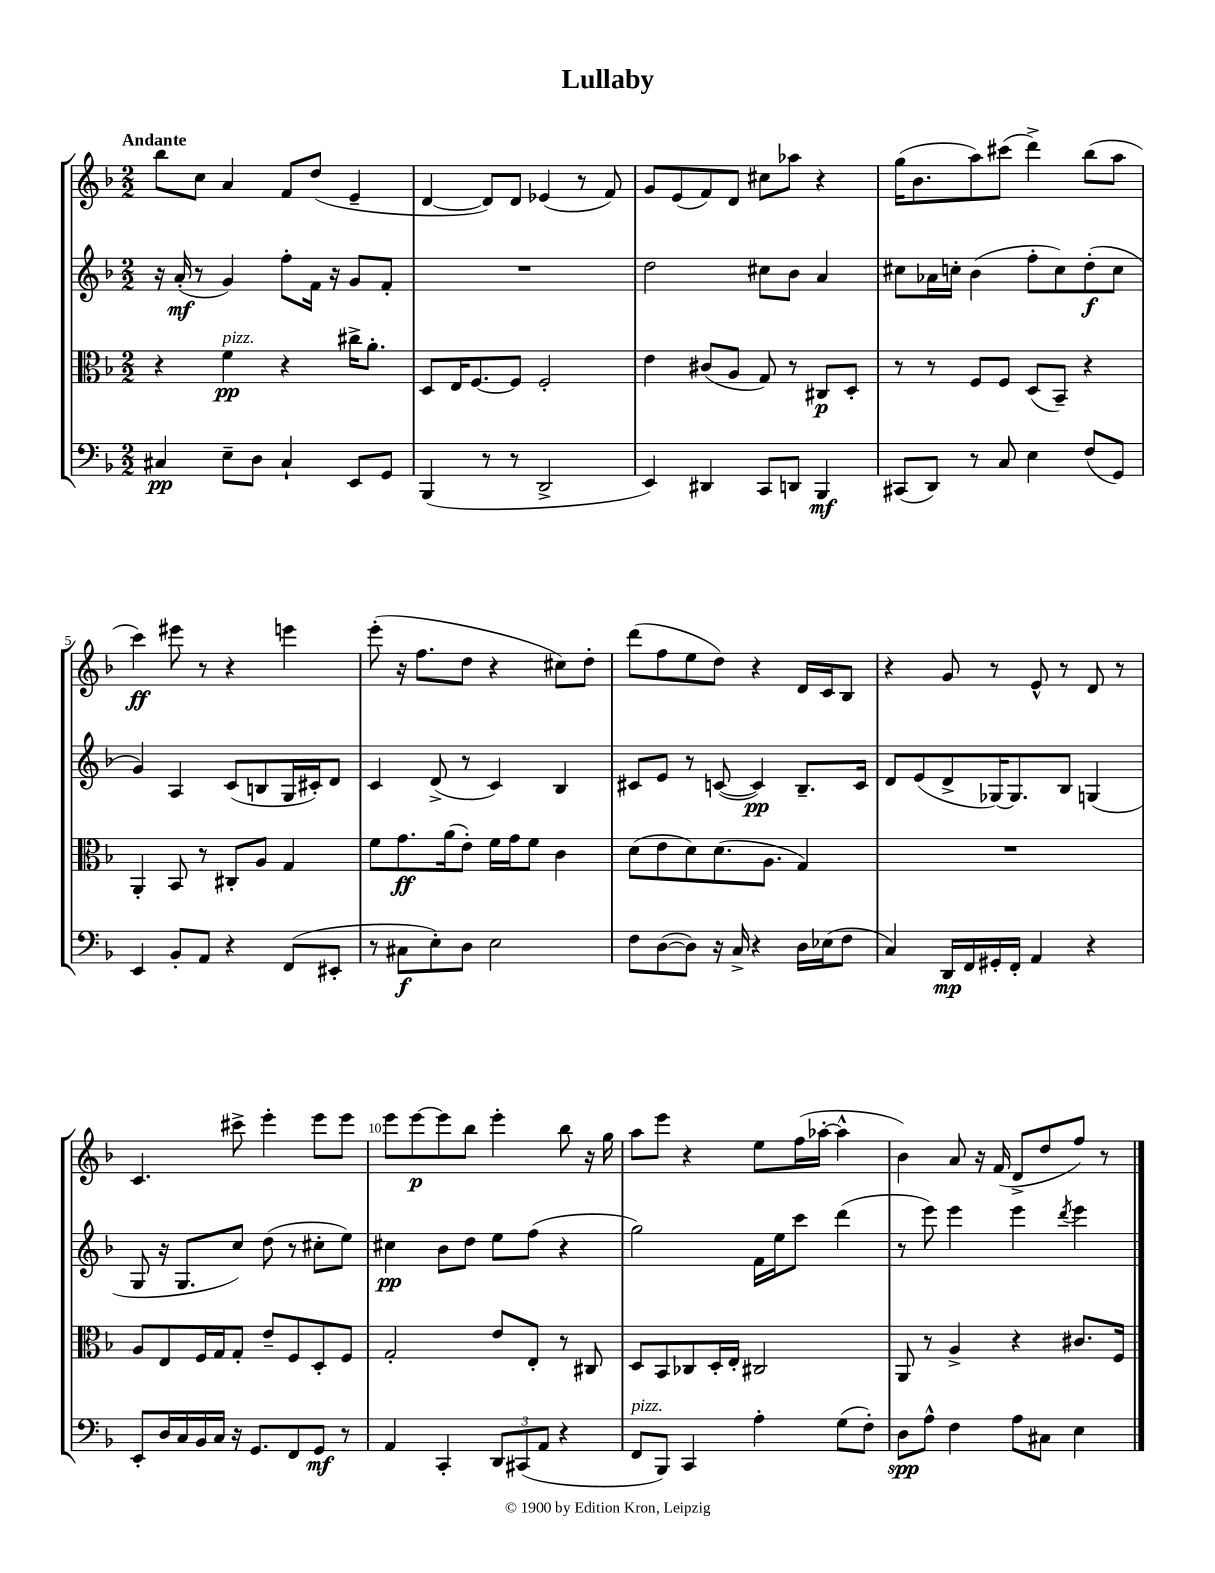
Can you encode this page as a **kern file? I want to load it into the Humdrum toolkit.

**kern	**kern	**kern	**kern
*staff4	*staff3	*staff2	*staff1
*clefF4	*clefC3	*clefG2	*clefG2
*k[b-]	*k[b-]	*k[b-]	*k[b-]
*M2/2	*M2/2	*M2/2	*M2/2
4C#	4r	16r	8bb-
.	.	(16a'	.
.	.	8r	8cc
8E~	4f	4g)	4a
8D	.	.	.
4C#`	4r	8ff'	8f
.	.	16f	(8dd
.	.	16r	.
8EE	16cc#^	8g	4e~
.	8.a'	.	.
8GG	.	8f'	.
=	=	=	=
(4BBB-	8D	1r	[4d
.	16E	.	.
.	[8.F	.	.
8r	.	.	8d])
8r	8F]	.	8d
2DD^	2F'	.	(4e-
.	.	.	8r
.	.	.	8f)
=	=	=	=
4EE)	4e	2dd	8g
.	.	.	(8e
4DD#	(8c#	.	8f)
.	8A	.	8d
8CC	8G)	8cc#	8cc#
8DD	8r	8b-	8aa-
4BBB-	8C#	4a	4r
.	8D'	.	.
=	=	=	=
(8CC#	8r	8cc#	(16gg
.	.	.	8.b-
8DD)	8r	16a-	.
.	.	16cc'	.
8r	8F	(4b-	8aa)
8C	8F	.	(8ccc#
4E	(8D	8ff'	4ddd^)
.	8BB-~)	8cc)	.
(8F	4r	(8dd'	(8bb-
8GG)	.	8cc	8aa
=	=	=	=
4EE	4AA'	4g)	4ccc)
8BB-'	8BB-	4A	8eee#
8AA	8r	.	8r
4r	8C#'	(8c	4r
.	8A	8B	.
(8FF	4G	16G	4eee
.	.	16c#')	.
8EE#'	.	8d	.
=	=	=	=
8r	8f	4c	(8eee'
8C#	8.g	.	16r
.	.	.	8.ff
8E')	.	(8d^	.
.	(16a	.	.
8D	8e')	8r	8dd
2E	16f	4c)	4r
.	16g	.	.
.	8f	.	.
.	4c	4B-	8cc#)
.	.	.	8dd'
=	=	=	=
8F	(8d	8c#	(8ddd
([8D	8e	8e	8ff
8D])	8d)	8r	8ee
16r	(8.d	([8c	8dd)
16C^	.	.	.
4r	.	4c])	4r
.	8.A	.	.
16D	4G)	8.B-~	16d
(16E-	.	.	16c
8F	.	.	8B-
.	.	16c	.
=	=	=	=
4C)	1r	8d	4r
.	.	(8e	.
16DD	.	8d^	8g
16FF	.	.	.
16GG#'	.	[16G-)	8r
16FF'	.	8.G-]	.
4AA	.	.	8e^^
.	.	8B-	8r
4r	.	(4G	8d
.	.	.	8r
=	=	=	=
8EE'	8A	8G	4.c
16D	8E	16r	.
16C	.	8.G	.
16BB-	16F	.	.
16C	16G	.	.
16r	8G'	8cc)	8ccc#^
8.GG	.	.	.
.	8e~	(8dd	4eee'
8FF	8F	8r	.
8GG	8D'	8cc#'	8eee
8r	8F	8ee)	8eee
=	=	=	=
4AA	2G'	4cc#	8eee
.	.	.	[8eee
4CC'	.	8b-	8eee]
.	.	8dd	8bb-
12DD	8e	8ee	4eee'
(12CC#	.	.	.
.	8E'	(8ff	.
12AA	.	.	.
4r	8r	4r	8bb-
.	8C#	.	16r
.	.	.	16gg
=	=	=	=
8FF	8D	2gg)	8aa
8BBB-)	8BB-	.	8eee
4CC	8C-	.	4r
.	16D'	.	.
.	16E'	.	.
4A'	2C#	16f	8ee
.	.	16ee	.
.	.	8ccc	(16ff
.	.	.	[16aa-'
(8G	.	(4ddd	4aa-^^]
8F')	.	.	.
=	=	=	=
8D	8AA	8r	4b-)
8A^^	8r	8eee)	.
4F	4A^	4eee	8a
.	.	.	16r
.	.	.	(16f
8A	4r	4eee	8d^
8C#	.	.	8dd
.	.	8qddd	.
4E	8.c#	4eee	8ff)
.	.	.	8r
.	16F	.	.
==	==	==	==
*-	*-	*-	*-
